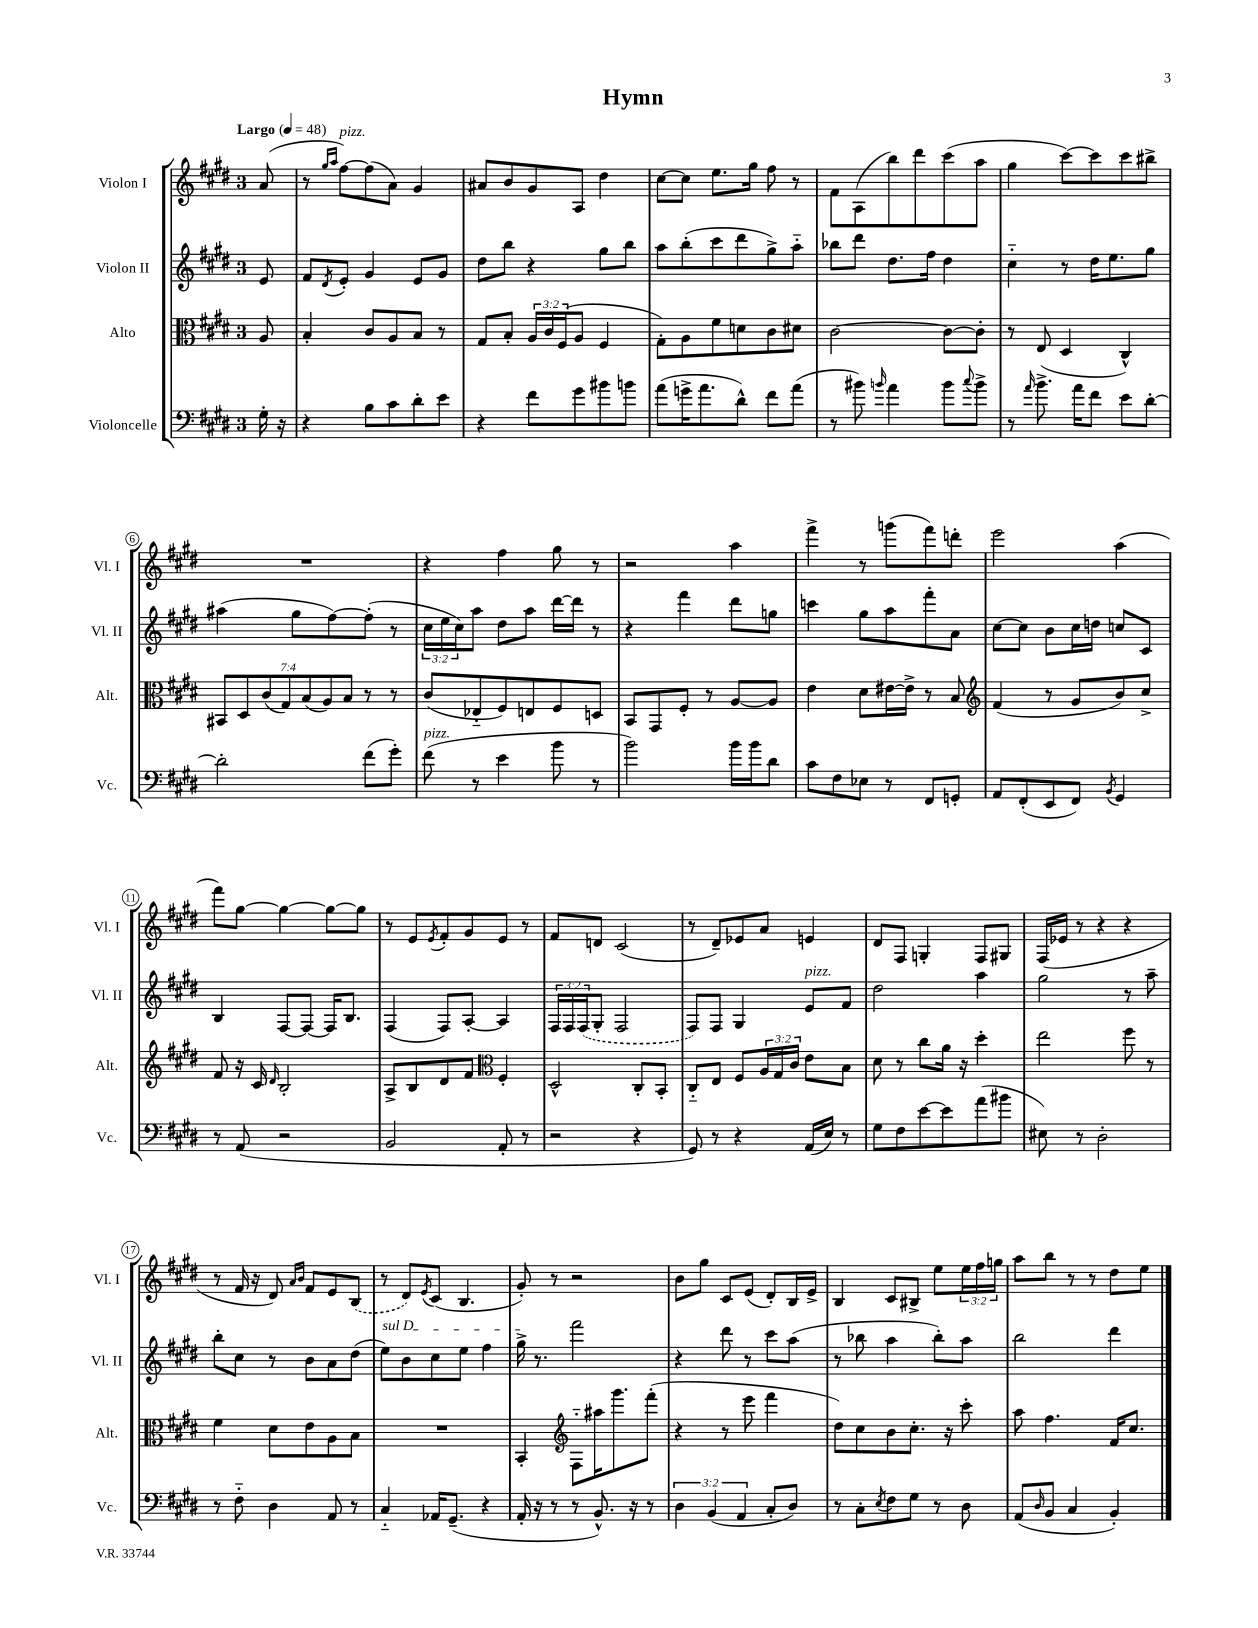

**kern	**kern	**kern	**kern
*part4	*part3	*part2	*part1
*staff4	*staff3	*staff2	*staff1
*I"Violoncelle	*I"Alto	*I"Violon II	*I"Violon I
*I'Vc.	*I'Alt.	*I'Vl. II	*I'Vl. I
*clefF4	*clefC3	*clefG2	*clefG2
*k[f#c#g#d#]	*k[f#c#g#d#]	*k[f#c#g#d#]	*k[f#c#g#d#]
*M3/4	*M3/4	*M3/4	*M3/4
*MM48	*MM48	*MM48	*MM48
=	=	=	=
!	!	!	!LO:TX:a:B:t=Largo
16G#'\	8A/	8e/	(8a/
16r	.	.	.
=1	=1	=1	=1
4r	4B'/	8f#/L	8r
.	.	.	16qqgg#/LL
.	.	8qd#/	16qqaa/JJ
!	!	!	!LO:TX:a:i:t=pizz.
.	.	8e'/J	[8ff#\L)
8B\L	8c#/L	4g#/	(8ff#\]
8c#\	8A/	.	8a\J)
8d#'\	8B/J	8e/L	4g#/
8e\J	8r	8g#/J	.
=2	=2	=2	=2
4r	8G#/L	8dd#\L	8a#X/L
.	8B'/J	8bb\J	8b/
8f#\L	24A/LL	4r	8g#/
.	24c#/	.	.
.	(24F#/J	.	.
8g#\	8A/J	.	8A/J
8b#X\	4F#/	8gg#\L	4dd#\
8bn\J	.	8bb\J	.
=3	=3	=3	=3
(8a\L	8G#'\L)	8aa\L	[8cc#\L
16gn^\K	8A\	(8bb'\	8cc#\J]
8.a\	.	.	.
.	8f#\	8ccc#\	8.ee\L
8d#^^\J)	8dn\	8ddd#\	.
.	.	.	16gg#\Jk
8f#\L	8c#\	8gg#^\)	8ff#\
(8a\J	8d#X\J	8aa\J	8r
=4	=4	=4	=4
8r	[2c#\	8bb-X\L	8f#\L
8b#X\)	.	8ddd#\J	(8A\
16qqbn/	.	.	.
4a\	.	8.dd#\L	8bb\)
.	.	.	8ddd#\
.	.	16ff#\Jk	.
8b\L	8c#\L_	4dd#\	(8ccc#\
8qqcc#/	.	.	.
8b^\J	8c#'\J]	.	8aa\J
=5	=5	=5	=5
8r	8r	4cc#\	4gg#\
16qqa/	.	.	.
8.b^\	(8E/	.	.
.	4D#/	8r	[8ccc#\L)
16a\KL	.	.	.
8f#\J	.	16dd#\KL	8ccc#\]
.	.	8.ee\	.
8e\L	4C#^^/)	.	8ccc#\
[8d#'\J	.	8gg#\J	8bb#X^\J
!!LO:LB:g=z
=6	=6	=6	=6
2d#'\]	14BB#X/L	(4aa#X\	2.r
.	14D#/	.	.
.	(14c#/	.	.
.	14G#/)	.	.
.	.	8gg#\L	.
.	(14B/	.	.
.	14A/)	.	.
.	.	[8ff#\)	.
.	14B/J	.	.
(8f#\L	8r	(8ff#'\J]	.
8g#'\J)	8r	8r	.
=7	=7	=7	=7
!LO:TX:a:i:t=pizz.	!	!	!
(8f#\	(8c#/L	24cc#\LL	4r
.	.	24ee\	.
.	.	24cc#\J)	.
8r	8E-X/	8aa\J	.
4e\	8F#/)	8dd#\L	4ff#\
.	8En/	8aa\J	.
8b\	8F#/	[16ddd#\LL	8gg#\
.	.	16ddd#\JJ]	.
8r	8Dn/J	8r	8r
=8	=8	=8	=8
2b\)	8BB/L	4r	2r
.	8GG#/	.	.
.	8F#'/J	4fff#\	.
.	8r	.	.
16b\LL	[8A/L	8ddd#\L	4aa\
16b\J	.	.	.
8d#\J	8A/J]	8ggn\J	.
=9	=9	=9	=9
8c#\L	4e\	4cccn\	4fff#^\
8F#\	.	.	.
8E-X\J	8d#\L	8gg#\L	8r
8r	[16e#X\L	8aa\	(8gggn\L
.	16e#^\JJ]	.	.
8FF#/L	8r	8fff#'\	8fff#\)
8GGn'/J	8B/	8a\J	8dddn'\J
=10	=10	=10	=10
*	*clefG2	*	*
8AA/L	(4f#/	[8cc#\L	2eee\
(8FF#'/	.	8cc#\J]	.
8EE/	8r	8b\L	.
8FF#/J)	8g#/L	16cc#\L	.
.	.	16ddn\JJ	.
8qBB/	.	.	.
4GG#/	8b/)	8ccn/L	(4aa\
.	8cc#^/J	8c#/J	.
!!LO:LB:g=z
=11	=11	=11	=11
8r	8f#/	4B/	8fff#\L)
(8AA/	16r	.	[8gg#\J
.	16c#/	.	.
.	16qqd#/	.	.
2r	2B'/	[8F#/L	4gg#\_
.	.	8F#/J_	.
.	.	16F#/KL]	8gg#\L_
.	.	8.B/J	.
.	.	.	8gg#\J]
=12	=12	=12	=12
2BB/	8A^/L	(4F#/	8r
.	8B/	.	8e/L
.	.	.	8qe/
.	8d#/	8F#/L)	8f#'/
.	8f#/J	[8A'/J	8g#/
*	*clefC3	*	*
8AA'/	4F#'/	4A/]	8e/J
8r	.	.	8r
=13	=13	=13	=13
2r	2D#^^/	24F#/LL	8f#/L
.	.	24F#/	.
.	.	(24F#/J	.
.	.	8G#'/J	8dn/J
.	.	2F#/	(2c#/
4r	8C#'/L	.	.
.	8BB'/J	.	.
=14	=14	=14	=14
8GG#/)	8C#/L	8F#/L)	8r
8r	8E/J	8F#/J	8d#~/L)
4r	8F#/L	4G#/	8e-X/
.	24A/L	.	8a/J
.	24G#/	.	.
.	24c#/JJ	.	.
!	!	!LO:TX:a:i:t=pizz.	!
(16AA/LL	8e\L	8e/L	4en/
16E/JJ)	.	.	.
8r	8B\J	8f#/J	.
=15	=15	=15	=15
8G#\L	8d#\	2dd#\	8d#/L
8F#\	8r	.	8F#/J
[8e\	8cc#\L	.	4Gn'/
8e\]	16a\Jk	.	.
.	16r	.	.
(8a\	4dd#'\	4aa\	8F#/L
8b#X\J	.	.	8G#X/J
=16	=16	=16	=16
8E#X\)	2ee\	2gg#\	(16F#/LL
.	.	.	16e-X/JJ
8r	.	.	8r
2D#'\	.	.	4r
.	8ff#\	8r	4r
.	8r	8aa~\	.
!!LO:LB:g=z
=17	=17	=17	=17
8r	4f#\	8bb'\L	8r
8F#\	.	8cc#\J	16f#/
.	.	.	16r
4D#\	8d#\L	8r	8d#/)
.	.	.	16qqa/LL
.	.	.	16qqb/JJ
.	8e\	8b\L	8f#/L
8AA/	8A\	8a\	8e/
8r	8B\J	(8dd#\J	(8B/J
=18	=18	=18	=18
!	!	!LO:TX:a:i:t=sul D	!
4C#/	2.r	8ee\L)	8r
.	.	8b\	8d#/L)
.	.	.	8qe/
16AA-X/KL	.	8cc#\	(8c#/J
(8.GG#~/J	.	.	.
.	.	8ee\J	4.B/
4r	.	4ff#\	.
=19	=19	=19	=19
16AA'/	4BB'/	16gg#^\	8g#'/)
16r	.	8.r	.
8r	.	.	8r
*	*clefG2	*	*
8r	8F#\L	2fff#\	2r
8.BB^^/)	16aa#X\K	.	.
.	8.ggg#\	.	.
16r	.	.	.
8r	(8fff#'\J	.	.
=20	=20	=20	=20
6D#\	4r	4r	8b\L
.	.	.	8gg#\J
(6BB/	.	.	.
.	8r	8ddd#\	8c#/L
6AA/	.	.	.
.	8eee\	8r	(8e/J
8C#'/L	4fff#\	8ccc#\L	8d#'/L)
8D#/J)	.	(8aa\J	16B/L
.	.	.	16e^/JJ
=21	=21	=21	=21
8r	8dd#\L)	8r	4B/
8C#'\L	8cc#\	8bb-X\	.
8qE/	.	.	.
8F#\	8b\	4aa\	8c#/L
8G#\J	8.cc#'\J	.	8B#X^/J
8r	.	8bb-'\L)	8ee\L
.	16r	.	.
8D#\	8ccc#'\	8aa\J	24ee\L
.	.	.	24ff#\
.	.	.	24ggn\JJ
=22	=22	=22	=22
(8AA/L	8aa\	2bb\	8aa\L
16qqD#/	.	.	.
8BB/J	4.ff#\	.	8bb\J
4C#/	.	.	8r
.	.	.	8r
4BB'/)	16f#/KL	4ddd#\	8dd#\L
.	8.cc#/J	.	.
.	.	.	8ee\J
==	==	==	==
*-	*-	*-	*-
